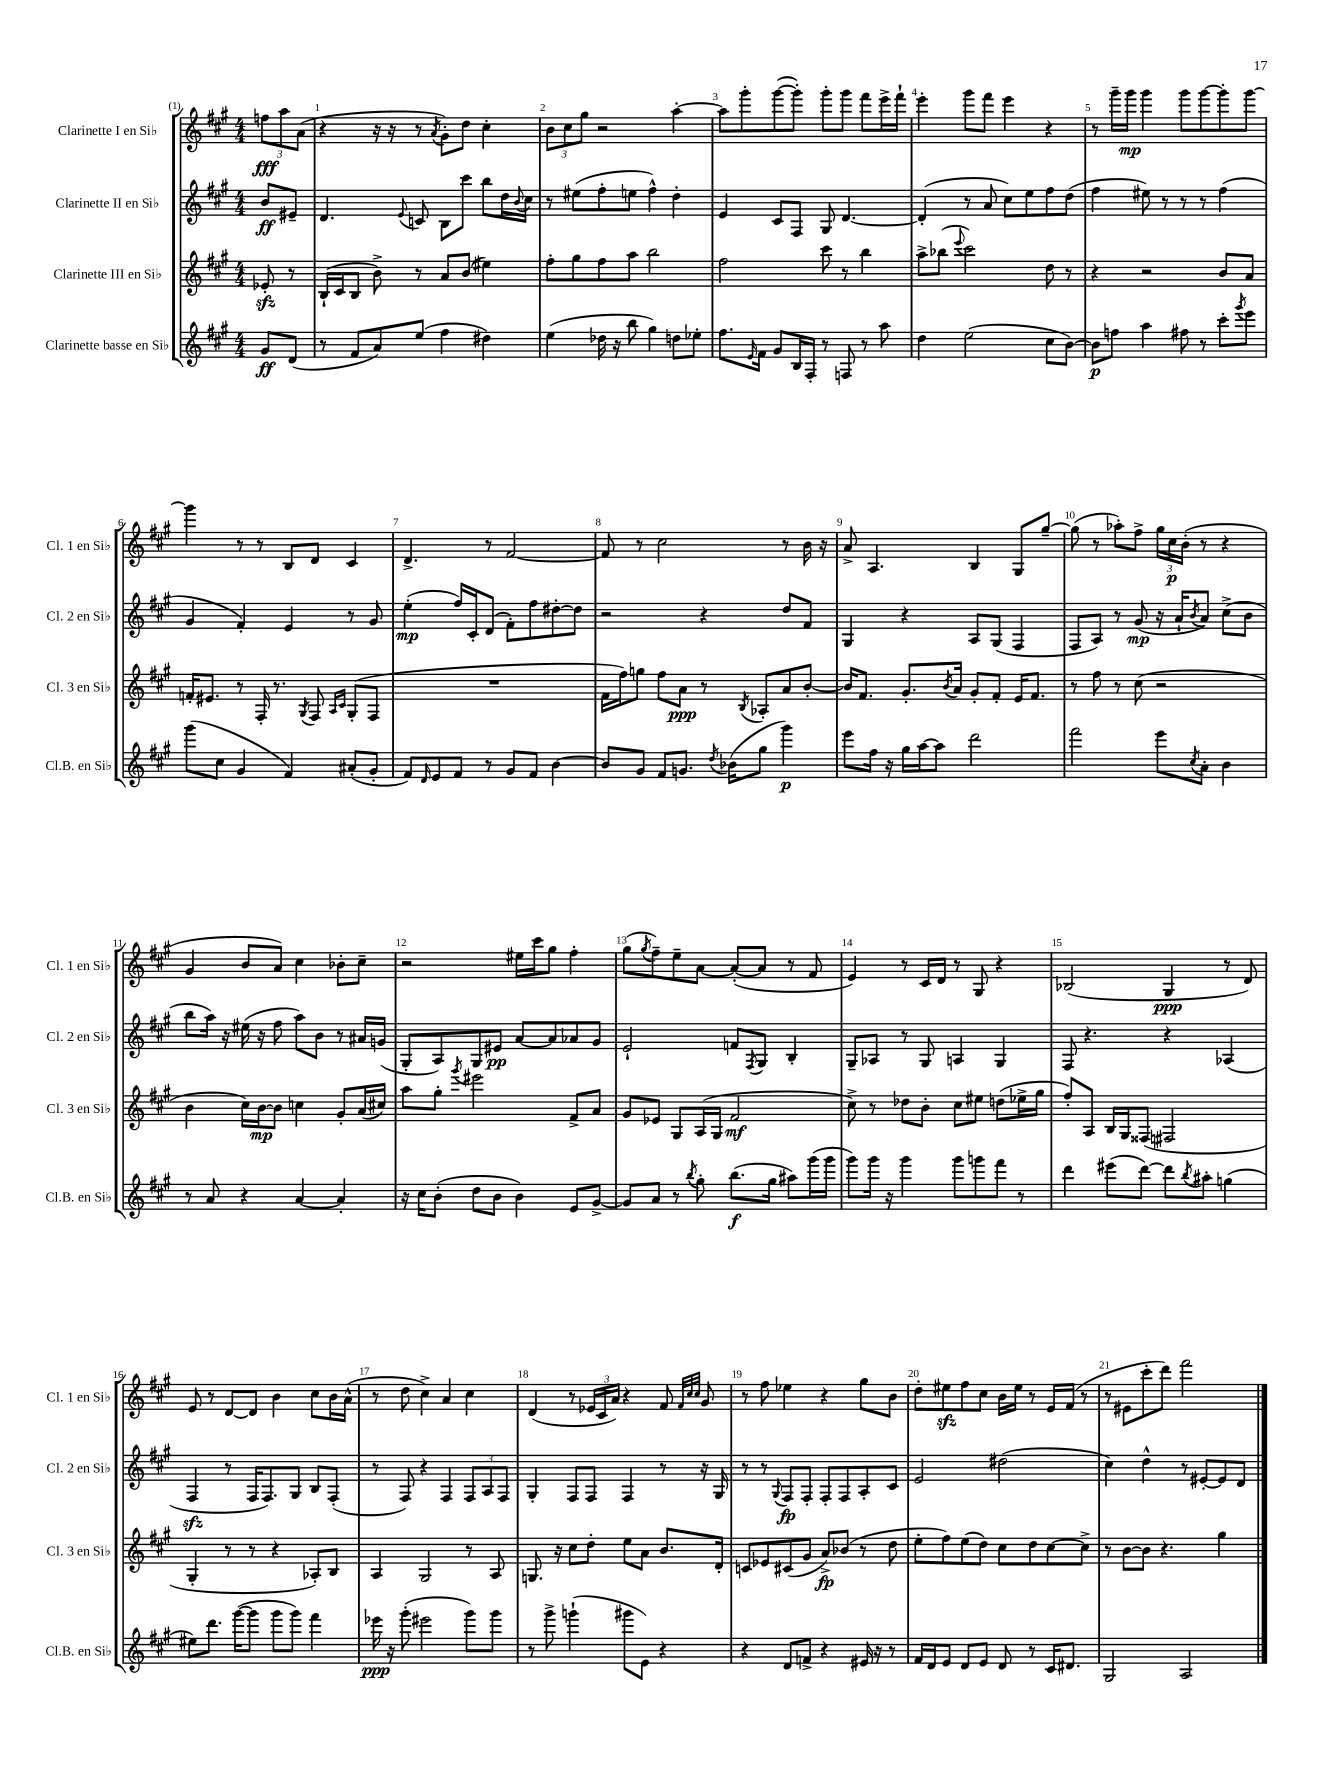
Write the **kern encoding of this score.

**kern	**kern	**kern	**kern
*staff4	*staff3	*staff2	*staff1
*clefG2	*clefG2	*clefG2	*clefG2
*k[f#c#g#]	*k[f#c#g#]	*k[f#c#g#]	*k[f#c#g#]
*M4/4	*M4/4	*M4/4	*M4/4
8g#	8e-'	8b	12ff
.	.	.	12aa
(8d	8r	8e#~	.
.	.	.	(12a
=	=	=	=
8r	(16B`	4.d	4r
.	16c#	.	.
8f#	8B	.	.
8a)	8b^)	.	16r
.	.	.	16r
.	.	8qqe	.
(8ee	8r	8c	8r
.	.	.	8qa
4ff#	8a	8B	8g#')
.	(8b	8ccc#	8dd
4dd#)	4ee#)	8bb	4cc#'
.	.	16dd	.
.	.	8qqb	.
.	.	16cc#	.
=	=	=	=
(4ee	8ff#'	8r	12b
.	.	.	12cc#
.	8gg#	(8ee#	.
.	.	.	12gg#
16dd-	8ff#	8ff#'	2r
16r	.	.	.
8bb	8aa	8ee	.
4gg#)	2bb	4ff#^^)	.
8dd	.	4dd'	[4aa'
8ee-'	.	.	.
=	=	=	=
8.ff#	2ff#	4e	8aa]
.	.	.	8ggg#'
16qqe	.	.	.
16f#	.	.	.
8g#	.	8c#	([8ggg#
16B	.	8F#	8ggg#'])
16F#'	.	.	.
8r	8ccc#	8G#	8ggg#'
8F	8r	[4.d	8ggg#
8r	4bb	.	8fff#
8aa	.	.	16eee^
.	.	.	16fff#`
=	=	=	=
4dd	8aa^	(4d']	4eee'
.	(8bb-	.	.
.	8qqeee	.	.
(2ee	2ccc#)	8r	8ggg#
.	.	8a	8fff#
.	.	8cc#)	4eee
.	.	8ee	.
8cc#	8dd	8ff#	4r
[8b)	8r	(8dd	.
=	=	=	=
8b]	4r	4ff#	8r
8ff	.	.	16ggg#~
.	.	.	16ggg#
4aa	2r	8ee#)	4ggg#
.	.	8r	.
8ff#	.	8r	8ggg#
8r	.	8r	[8ggg#
8ccc#'	8b	(4ff#	8ggg#']
8qggg#	.	.	.
8eee	8a	.	[8ggg#
=	=	=	=
(8ggg#	16f'	4g#	4ggg#]
.	8.e#	.	.
8cc#	.	.	.
4g#	8r	4f#')	8r
.	16F#'	.	8r
.	8.r	.	.
4f#)	.	4e	8B
.	8qG#	.	.
.	8F#	.	8d
.	16qqA	.	.
.	16qqc#	.	.
(8a#'	(8G#'	8r	4c#
8g#'	8F#	8g#	.
=	=	=	=
8f#)	1r	(4ee'	4.d^
16qqd	.	.	.
8e	.	.	.
8f#	.	16ff#)	.
.	.	16c#'	.
8r	.	(8d	8r
8g#	.	8f#')	[2f#
8f#	.	8ff#	.
[4b	.	[8dd#'	.
.	.	8dd#]	.
=	=	=	=
8b]	16f#	2r	8f#]
.	16ff#)	.	.
8g#	8gg	.	8r
8f#	8ff#	.	2cc#
8.g	8a	.	.
.	8r	4r	.
8qdd	.	.	.
(16b-	.	.	.
.	8qB	.	.
8gg#	8A-'	.	.
4ggg#)	8a	8dd	8r
.	[8b'	8f#	16b
.	.	.	16r
=	=	=	=
8eee	16b]	4G#	8a^
.	8.f#	.	.
16ff#	.	.	4.A
16r	.	.	.
16gg#	8.g#'	4r	.
[16aa	.	.	.
8aa]	.	.	.
.	8qb	.	.
.	16a	.	.
2ddd	8g#'	8A	4B
.	8f#'	(8G#	.
.	16e	4F#	8G#
.	8.f#	.	.
.	.	.	[8gg#~
=	=	=	=
2fff#	8r	8F#	(8gg#]
.	8ff#	8A)	8r
.	8r	8r	8aa-')
.	(8cc#	(8g#	8ff#^
8eee	2r	16r	24gg#
.	.	.	24cc#
.	.	16a`	.
.	.	.	(24b'
8qcc#	.	8qb	.
8a'	.	8a)	8r
4b	.	(8cc#^	4r
.	.	8b	.
=	=	=	=
8r	4b	8bb	4g#
8a	.	16aa)	.
.	.	16r	.
4r	16cc#)	(16ee#	8b
.	[16b	16r	.
.	8b]	8ff#	8a)
[4a	4cc	8aa)	4cc#
.	.	8b	.
4a']	8g#'	8r	8b-'
.	(16a	16a#	8cc#~
.	16cc#)	(16g	.
=	=	=	=
16r	8aa	8G#'	2r
16cc#	.	.	.
(8b'	8gg#'	8A)	.
.	8qggg#	.	.
8dd	2eee#	8G#	.
8b	.	8e#	.
4b)	.	[8a	16ee#
.	.	.	16ccc#
.	.	8a]	8gg#
8e	8f#^	8a-	4ff#'
[8g#^	8a	8g#	.
=	=	=	=
8g#]	8g#	2e`	(8gg#
.	.	.	8qgg#
8a	8e-	.	8ff#~)
8r	8G#	.	8ee~
8qbb	.	.	.
8gg#'	(16A	.	[8a
.	16G#	.	.
(8.bb	2f#	8f	(8a'_
.	.	8qF#	.
.	.	8G#	8a]
16gg#	.	.	.
8aa#)	.	4B'	8r
(16ggg#	.	.	8f#
16ggg#	.	.	.
=	=	=	=
8ggg#)	8cc#^)	8G#~	4e)
16ggg#	8r	8A-	.
16r	.	.	.
4ggg#	8dd-	8r	8r
.	8b'	8G#	16c#
.	.	.	16d
8ggg#	8cc#	4A	8r
8ggg	8ee#	.	8G#
8fff#	(8dd	4G#	4r
8r	16ee-^	.	.
.	16gg#	.	.
=	=	=	=
4ddd	8ff#')	8F#	(2B-
.	8A	4.r	.
(8eee#	16B	.	.
.	16G#	.	.
[8ddd)	(8F##	.	.
8ddd]	2F#	4r	4G#
8qbb	.	.	.
8aa#'	.	.	.
(4gg	.	(4A-	8r
.	.	.	8d)
=	=	=	=
8ee#)	4G#'	4F#	8e
8.ddd	.	.	8r
.	8r	8r	[8d
([16ggg#	.	.	.
8ggg#]	8r	16F#	8d]
.	.	8.F#)	.
8ggg#	4r	.	4b
8ggg#)	.	8G#	.
4fff#	8A-')	8B	8cc#
.	8B	(8F#'	16b
.	.	.	(16a^^
=	=	=	=
16eee-	4A	8r	8r
16r	.	.	.
(8ggg#'	.	8F#)	8dd
2eee#	2G#	4r	4cc#^)
.	.	4F#	4a
8ggg#)	8r	12F#	4cc#
.	.	12A	.
8ggg#	8A	.	.
.	.	12F#	.
=	=	=	=
8r	8.G	4G#'	(4d
8ggg#^	.	.	.
.	16r	.	.
(4ggg`	8cc#	8F#	8r
.	8dd'	8F#	24e-
.	.	.	24c#
.	.	.	24a)
8ggg#	8ee	4F#	4r
8e)	8a	.	.
4r	8.b	8r	8f#
.	.	.	32qqf#
.	.	.	32qqcc#
.	.	.	32qqcc#
.	.	16r	8g#
.	16d'	16G#	.
=	=	=	=
4r	8c	8r	8r
.	8e-	8r	8ff#
.	.	8qqG#	.
8d	(8c#	8F#	4ee-
8f^	8g#	8F#'	.
4r	8a^)	8F#'	4r
.	(8b-	8F#	.
16e#	8r	8A'	8gg#
16r	.	.	.
8r	8dd	8c#	8b
=	=	=	=
16f#	8ee'	2e	8dd'
16d	.	.	.
8e	8ff#)	.	8ee#
8d	(8ee	.	8ff#
8e	8dd)	.	8cc#
8d	8cc#	(2dd#	16b
.	.	.	16ee#
8r	8dd	.	8r
16c#	[8cc#	.	16e
8.d#	.	.	(16f#
.	8cc#^]	.	8r
=	=	=	=
2G#	8r	4cc#)	8r
.	[8b	.	8e#
.	8b]	4dd^^	8ccc#'
.	4.r	.	8ddd)
2A	.	8r	2fff#
.	.	[8e#'	.
.	4gg#	8e#]	.
.	.	8d	.
==	==	==	==
*-	*-	*-	*-
